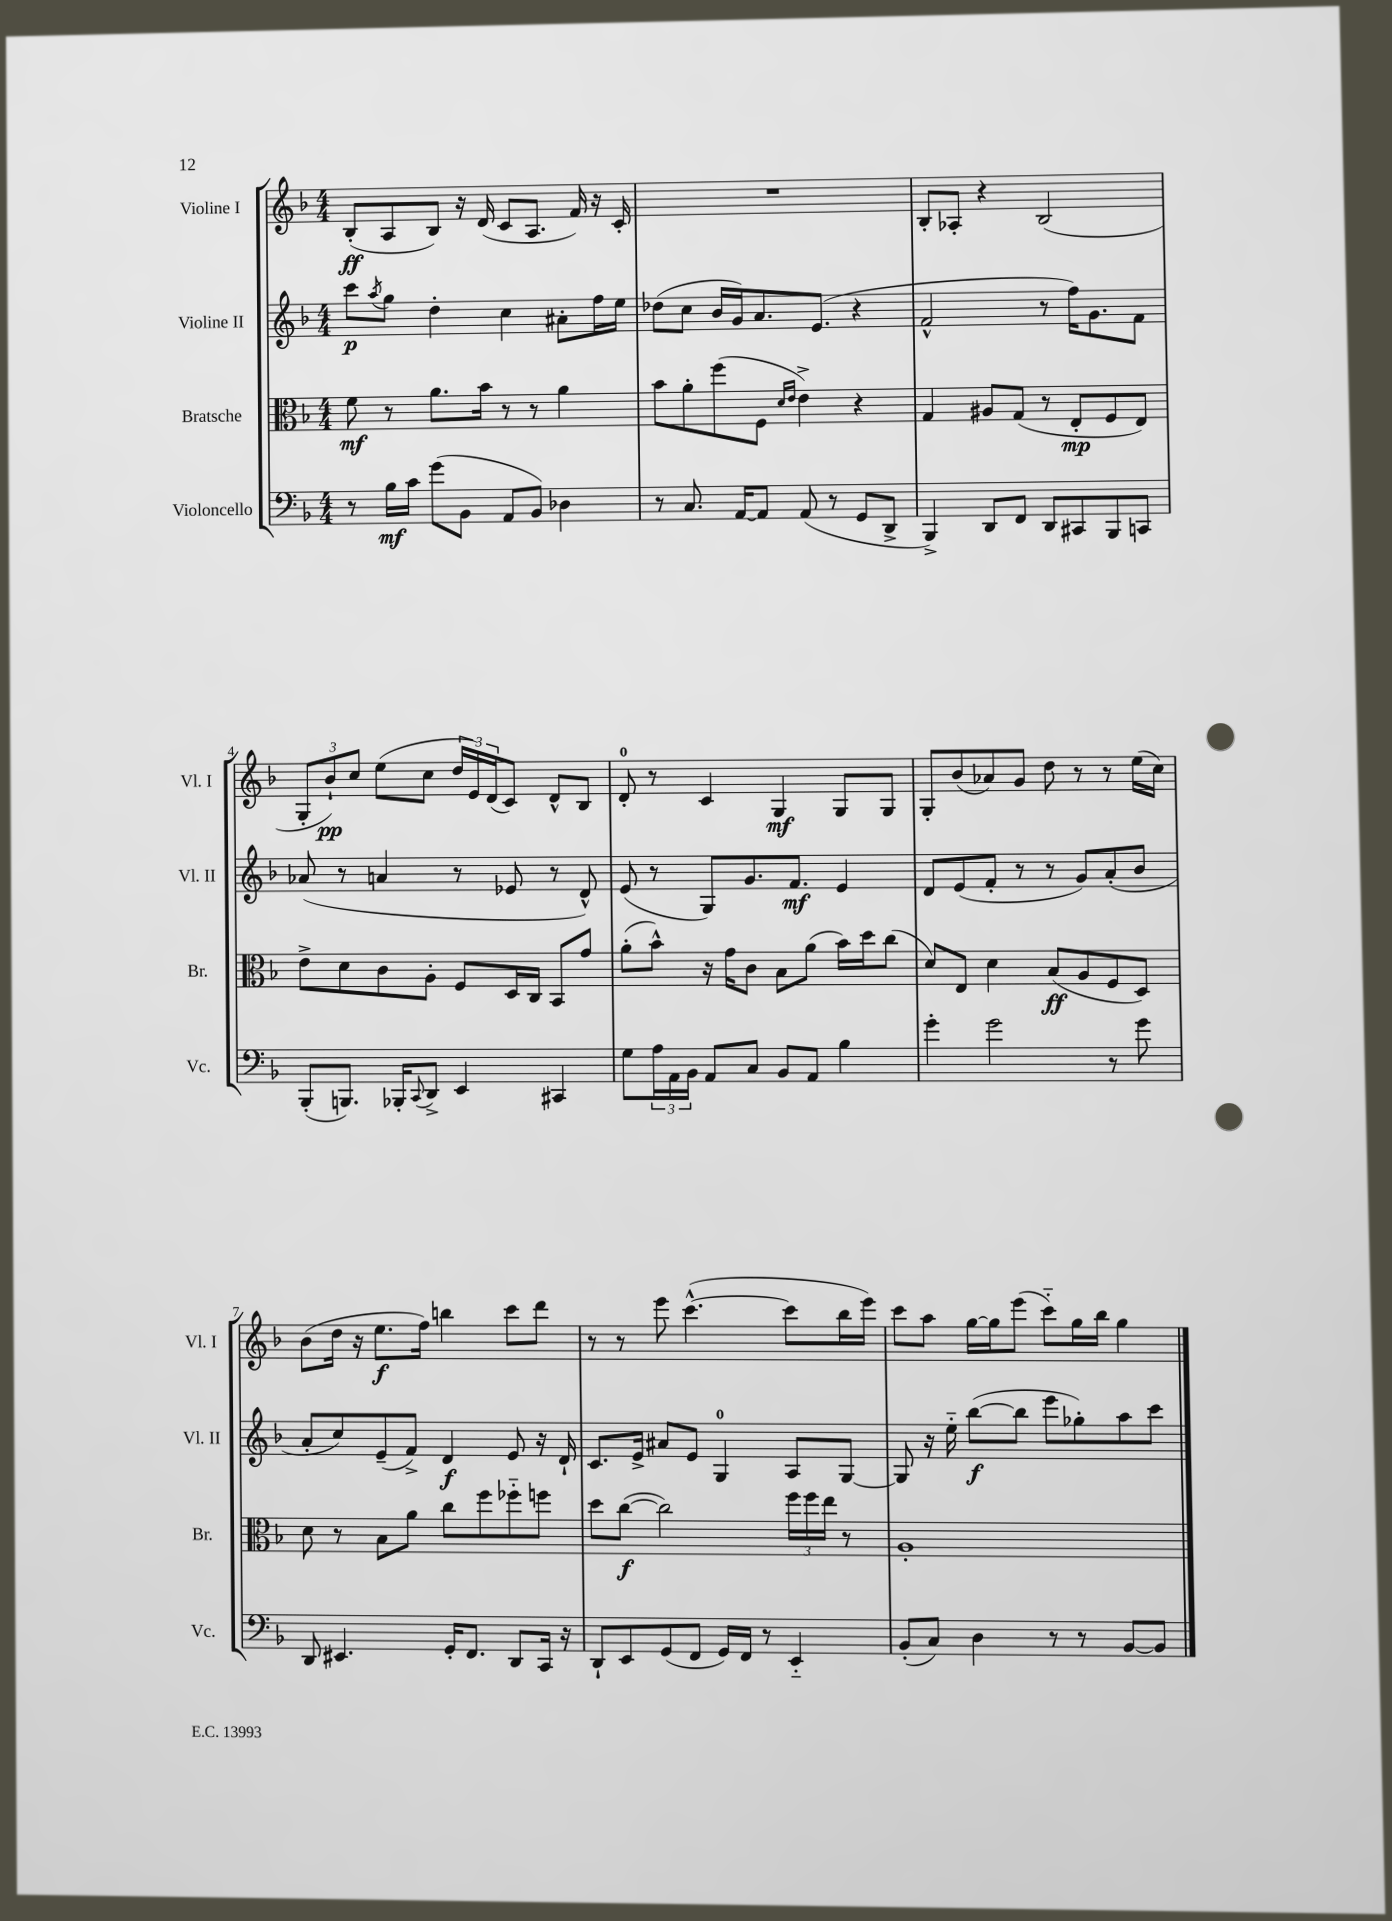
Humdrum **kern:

**kern	**kern	**kern	**kern
*staff4	*staff3	*staff2	*staff1
*clefF4	*clefC3	*clefG2	*clefG2
*k[b-]	*k[b-]	*k[b-]	*k[b-]
*M4/4	*M4/4	*M4/4	*M4/4
8r	8f	8ccc	(8B-'
.	.	8qaa	.
16B-	8r	8gg	8A
16c	.	.	.
(8g	8.a	4dd'	8B-)
8BB-	.	.	16r
.	16b-	.	(16d
8AA	8r	4cc	8c
8BB-)	8r	.	8.A
4D-	4a	8a#'	.
.	.	.	16f)
.	.	16ff	16r
.	.	16ee	16c'
=	=	=	=
8r	8b-	(8dd-	1r
8.C	8a'	8cc	.
.	(8ff	16b-	.
[16AA	.	16g)	.
8AA]	8F	8.a	.
.	16qqd	.	.
.	16qqe	.	.
(8AA	4e^)	.	.
.	.	(8.e	.
8r	.	.	.
8GG	4r	4r	.
8DD^	.	.	.
=	=	=	=
4BBB-^)	4G	2f^^	8B-'
.	.	.	8A-'
8DD	8A#	.	4r
8FF	(8G	.	.
8DD	8r	8r	(2B-
8CC#	8E'	16ff)	.
.	.	8.g	.
8BBB-	8F	.	.
8CC	8E)	8f	.
=	=	=	=
(8BBB-'	8e^	(8a-	12G'
.	.	.	12b-`)
8.BBB)	8d	8r	.
.	.	.	12cc
.	8c	4a	(8ee
16BBB-'	.	.	.
8qqCC	.	.	.
8DD^	8A'	.	8cc
4EE	8F	8r	24dd
.	.	.	24e)
.	.	.	(24d
.	16D	8e-	8c)
.	16C	.	.
4CC#	8BB-	8r	8d^^
.	8g	8d^^)	8B-
=	=	=	=
8G	(8a'	(8e	8d'
24A	8b-^^)	8r	8r
24AA	.	.	.
24BB-	.	.	.
8AA	16r	8G)	4c
.	16g	.	.
8C	8c	8.g	.
8BB-	8B-	.	4G
.	.	8.f	.
8AA	(8a	.	.
4B-	16b-)	4e	8G
.	16dd	.	.
.	(8cc	.	8G
=	=	=	=
4g'	8d)	8d	8G'
.	8E	(8e	(8b-
2g	4d	8f'	8a-)
.	.	8r	8g
.	(8B-	8r	8dd
.	8A	8g)	8r
8r	8F	(8a'	8r
8g	8D)	8b-	(16ee
.	.	.	16cc)
=	=	=	=
8DD	8d	8a'	(8b-
4.EE#	8r	8cc)	16dd
.	.	.	16r
.	8B-	(8e~	8.ee
.	8a	8f^)	.
.	.	.	16ff)
16GG'	8cc	4d	4bb
8.FF	.	.	.
.	8ff	.	.
8DD	8ff-'~	8e	8ccc
16CC	8ff	16r	8ddd
16r	.	16d`	.
=	=	=	=
8DD`	8dd	8.c	8r
8EE	([8cc	.	8r
.	.	16e^	.
(8GG	2cc])	8a#	8eee
8FF	.	8e	([4.ccc^^
16GG)	.	4G	.
16FF	.	.	.
8r	.	.	.
4EE'~	24ff	8A	8ccc]
.	24ff	.	.
.	24ee	.	.
.	8r	[8G	16bb-
.	.	.	16eee)
=	=	=	=
(8BB-'	1A'	8G]	8ccc
8C)	.	16r	8aa
.	.	16ee'~	.
4D	.	([8bb-	[16gg
.	.	.	16gg]
.	.	8bb-]	(8eee
8r	.	8eee	8ccc'~)
8r	.	8gg-')	16gg
.	.	.	16bb-
[8BB-	.	8aa	4gg
8BB-]	.	8ccc	.
==	==	==	==
*-	*-	*-	*-
